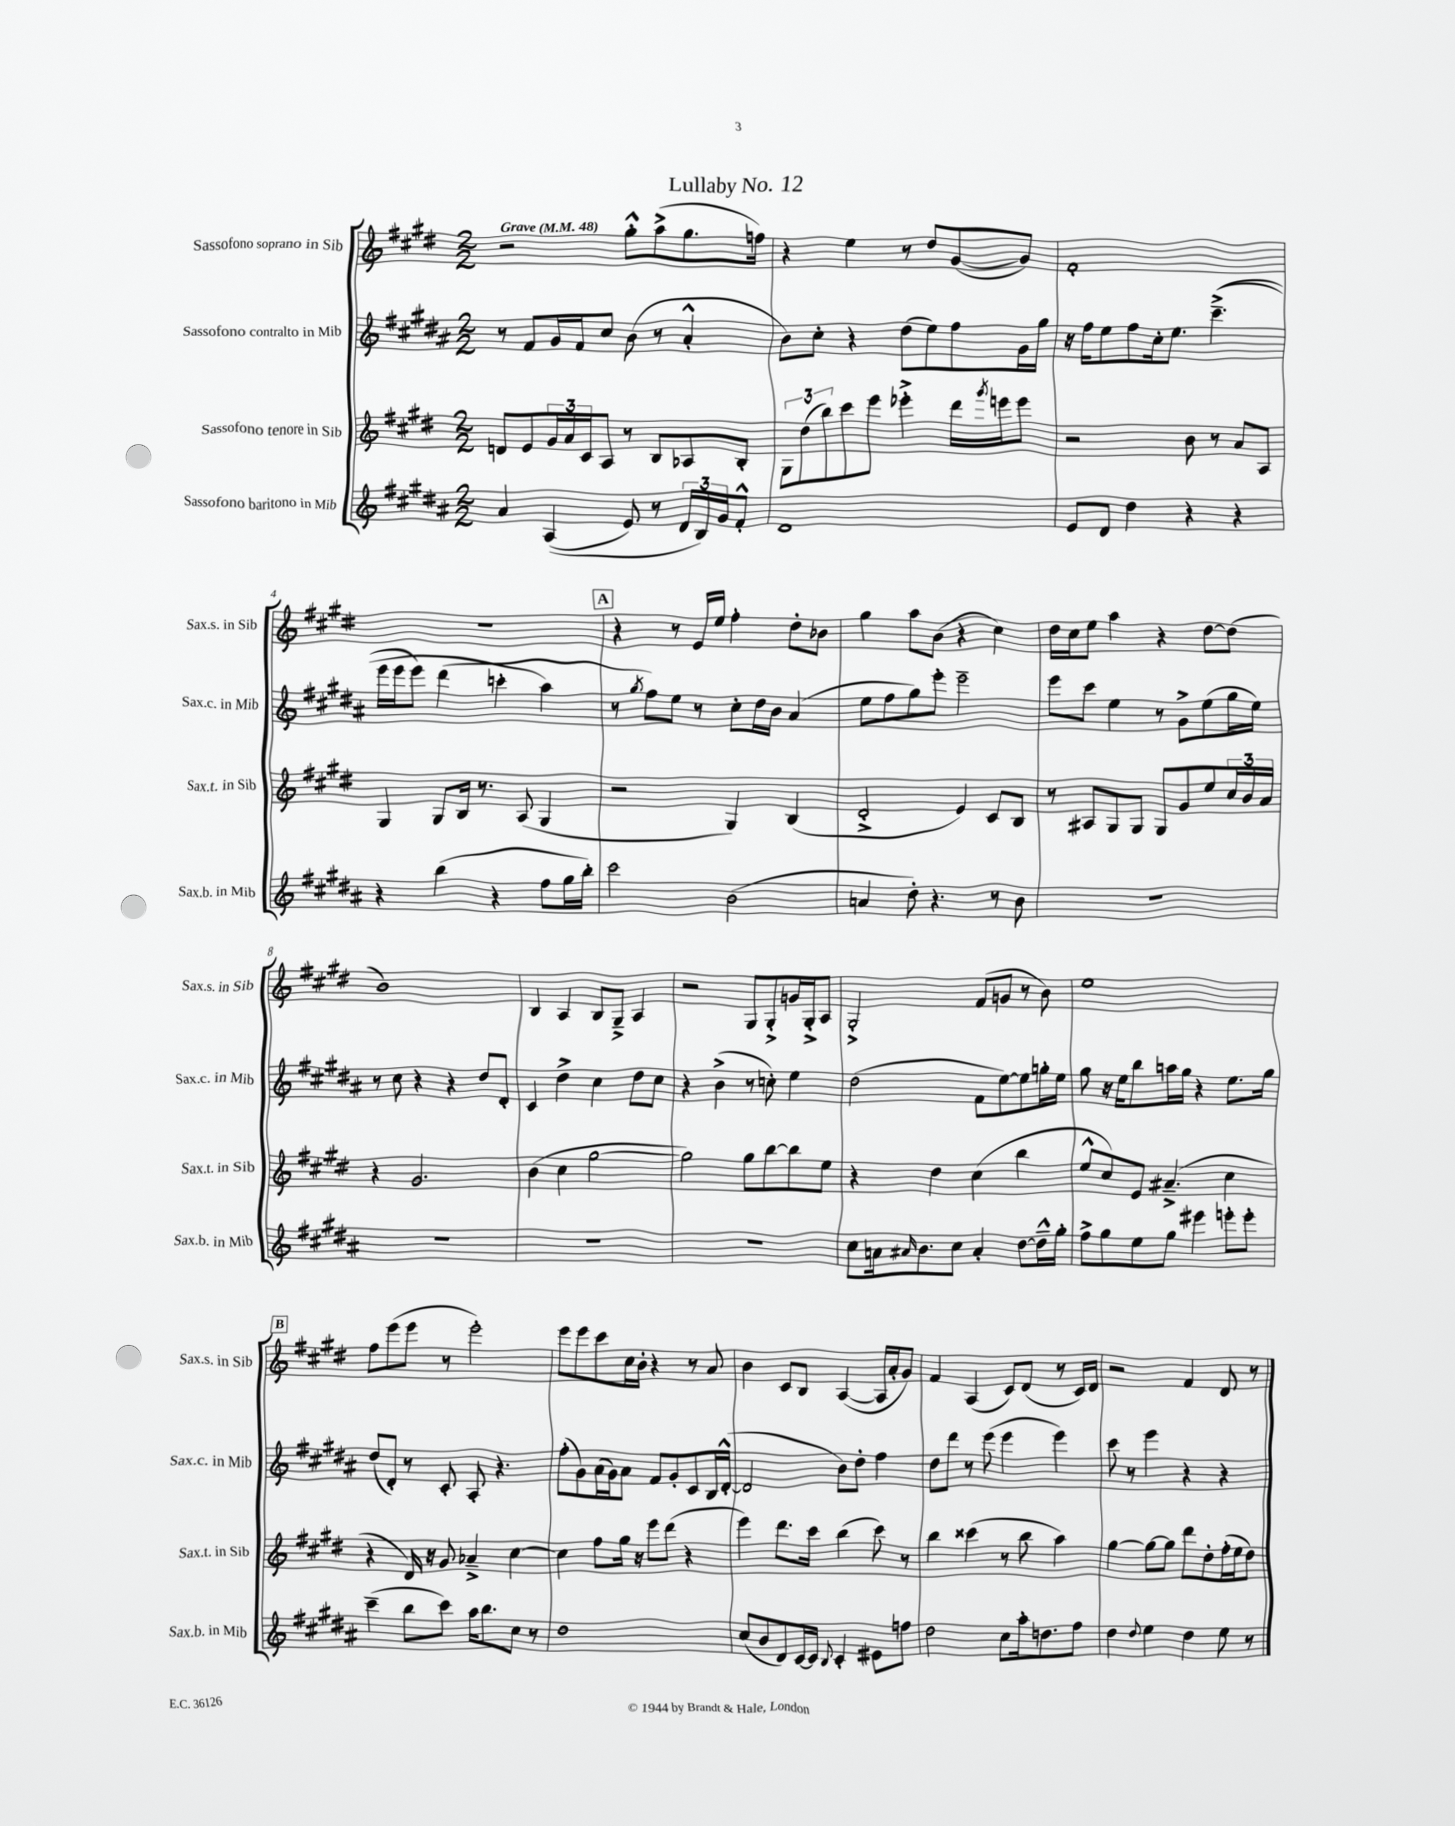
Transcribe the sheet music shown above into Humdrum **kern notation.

**kern	**kern	**kern	**kern
*staff4	*staff3	*staff2	*staff1
*clefG2	*clefG2	*clefG2	*clefG2
*k[f#c#g#d#a#]	*k[f#c#g#d#]	*k[f#c#g#d#a#]	*k[f#c#g#d#]
*M2/2	*M2/2	*M2/2	*M2/2
*MM48	*MM48	*MM48	*MM48
4a#	8d	8r	2r
.	8e	8f#	.
&((4A#	24g#	16g#	.
.	24a	.	.
.	.	16f#	.
.	24c#	.	.
.	8A	8cc#	.
8e)	8r	(8b	8gg#'^^
8r	8B	8r	(8aa^
24d#	8A-	4a#'^^	8.gg#
24B&)	.	.	.
24g#	.	.	.
8f#'^^	8B'	.	.
.	.	.	16ff)
=	=	=	=
1d#	12G#	8b)	4r
.	(12dd#	.	.
.	.	8cc#'	.
.	12bb)	.	.
.	8ccc#	4r	4ee
.	8eee	.	.
.	4eee-'^	(8dd#	8r
.	.	8ee)	8dd#
.	16ddd#	8ff#	([8g#
.	8qggg#	.	.
.	16eee	.	.
.	8eee	16g#	8g#])
.	.	16gg#	.
=	=	=	=
8e	2r	16r	1f#'
.	.	16ff#	.
8d#	.	8ee	.
4dd#	.	8ff#	.
.	.	16cc#'	.
.	.	8.ee	.
4r	8b	.	.
.	8r	&((4.ccc#~^	.
4r	8a	.	.
.	8A	.	.
=	=	=	=
4r	4G#	16eee	1r
.	.	16eee	.
.	.	8eee)	.
(4bb	8G#	(4ddd#	.
.	16B	.	.
.	8.r	.	.
4r	.	4ccc'	.
.	(8A	.	.
8ff#	4G#	4aa#&)	.
16gg#	.	.	.
16bb')	.	.	.
=	=	=	=
2ccc#	2r	8r	4r
.	.	8qgg#	.
.	.	8ff#)	.
.	.	8ee	8r
.	.	8r	16e
.	.	.	16ee
(2b	4G#)	8cc#'	4ff#'
.	.	16dd#	.
.	.	16b	.
.	(4B	(4a#	8dd#'
.	.	.	8b-
=	=	=	=
4a	2d#'^	8ee	4gg#
.	.	8ff#	.
8dd#')	.	8gg#)	8aa
4.r	.	8eee'	(8b
.	4e)	2eee~	4r
8r	8c#	.	4cc#)
8b	8B	.	.
=	=	=	=
1r	8r	8eee	16dd#
.	.	.	16cc#
.	8A#	8ccc#	8ee
.	8G#	4ee	4aa
.	8G#	.	.
.	8G#	8r	4r
.	8g#	8g#^	.
.	8ee	(8ee	[8dd#
.	24cc#	16gg#	(8dd#]
.	24b	.	.
.	.	16ee)	.
.	24a	.	.
=	=	=	=
1r	4r	8r	1b)
.	.	8cc#	.
.	2.g#	4r	.
.	.	4r	.
.	.	8dd#	.
.	.	8d#'	.
=	=	=	=
1r	(4b	4c#	4B
.	4cc#	4dd#^	4A
.	[2gg#	4cc#	8B
.	.	.	8G#~^
.	.	8dd#	4A
.	.	8cc#	.
=	=	=	=
1r	2gg#])	4r	2r
.	.	(4b^	.
.	8gg#	8r	8G#
.	[8bb	8cc')	8G#'^
.	8bb]	4ee	16g
.	.	.	16G#'^
.	8ee	.	8A
=	=	=	=
8cc#	4r	(2dd#	2G#'^
16a	.	.	.
16qqa#	.	.	.
8.b	.	.	.
.	4dd#	.	.
8cc#	.	.	.
4a#'	(4cc#	8f#	(8f#
.	.	[8ee)	8g
[8dd#	4bb	8ee]	8r
16dd#~^^]	.	16gg'	8b)
16gg#'	.	16ee	.
=	=	=	=
8ff#^	8ee^^	8gg#	1ee
8gg#	8cc#)	16r	.
.	.	16ee	.
8ee	8e	8bb	.
8gg#	(4.a#~^	16aa	.
.	.	16gg#	.
4eee#	.	4r	.
8eee'	4cc#	8.ee	.
8eee'	.	.	.
.	.	16gg#	.
=	=	=	=
(4ccc#~	4r	(8dd#	8ff#
.	.	8d#')	(8eee
8bb	16d#)	8r	8eee
.	16r	.	.
8ccc#)	8g#	8c#'	8r
16aa#	4a-~^	8A#'	2eee')
8.bb	.	.	.
.	.	4.r	.
8cc#	[4cc#	.	.
8r	.	.	.
=	=	=	=
1dd#	4cc#]	(8ff#'	8eee
.	.	8g#)	8eee
.	8ff#	(16a#	8ccc#
.	.	16g#)	.
.	16gg#	8a#	16cc#
.	16r	.	16b'
.	8eee	8f#	4r
.	(8ddd#	8g#'	.
.	4r	8c#	8r
.	.	16B	8a
.	.	([16d#'^^	.
=	=	=	=
(8cc#	4eee)	2d#]	4b
8b	.	.	.
8d#)	8.ddd#	.	8c#
[16c#	.	.	8B
16c#]	16ccc#	.	.
8qqB	.	.	.
4c#'	(4bb	8b)	([4A
.	.	8dd#'	.
8e#	8ccc#)	4ff#	16A]
.	.	.	16a'
8ff	8r	.	8g#)
=	=	=	=
2dd#	4bb	8dd#	4f#
.	.	8ddd#	.
.	(4ccc##	8r	(4A
.	.	(8eee	.
8cc#	8r	4eee	8c#)
16aa#'	8bb	.	(8d#
8.dd	.	.	.
.	4aa)	4eee)	8r
8ff#	.	.	16c#)
.	.	.	16d#
=	=	=	=
4dd#	[4gg#	8ccc#	2r
.	.	8r	.
8qqdd#	.	.	.
4ee	8gg#_	4eee	.
.	8gg#]	.	.
4dd#	8ddd#	4r	4f#
.	8dd#'	.	.
8ee	(16ff#'	4r	8d#
.	16ee	.	.
8r	8dd#)	.	8r
==	==	==	==
*-	*-	*-	*-
